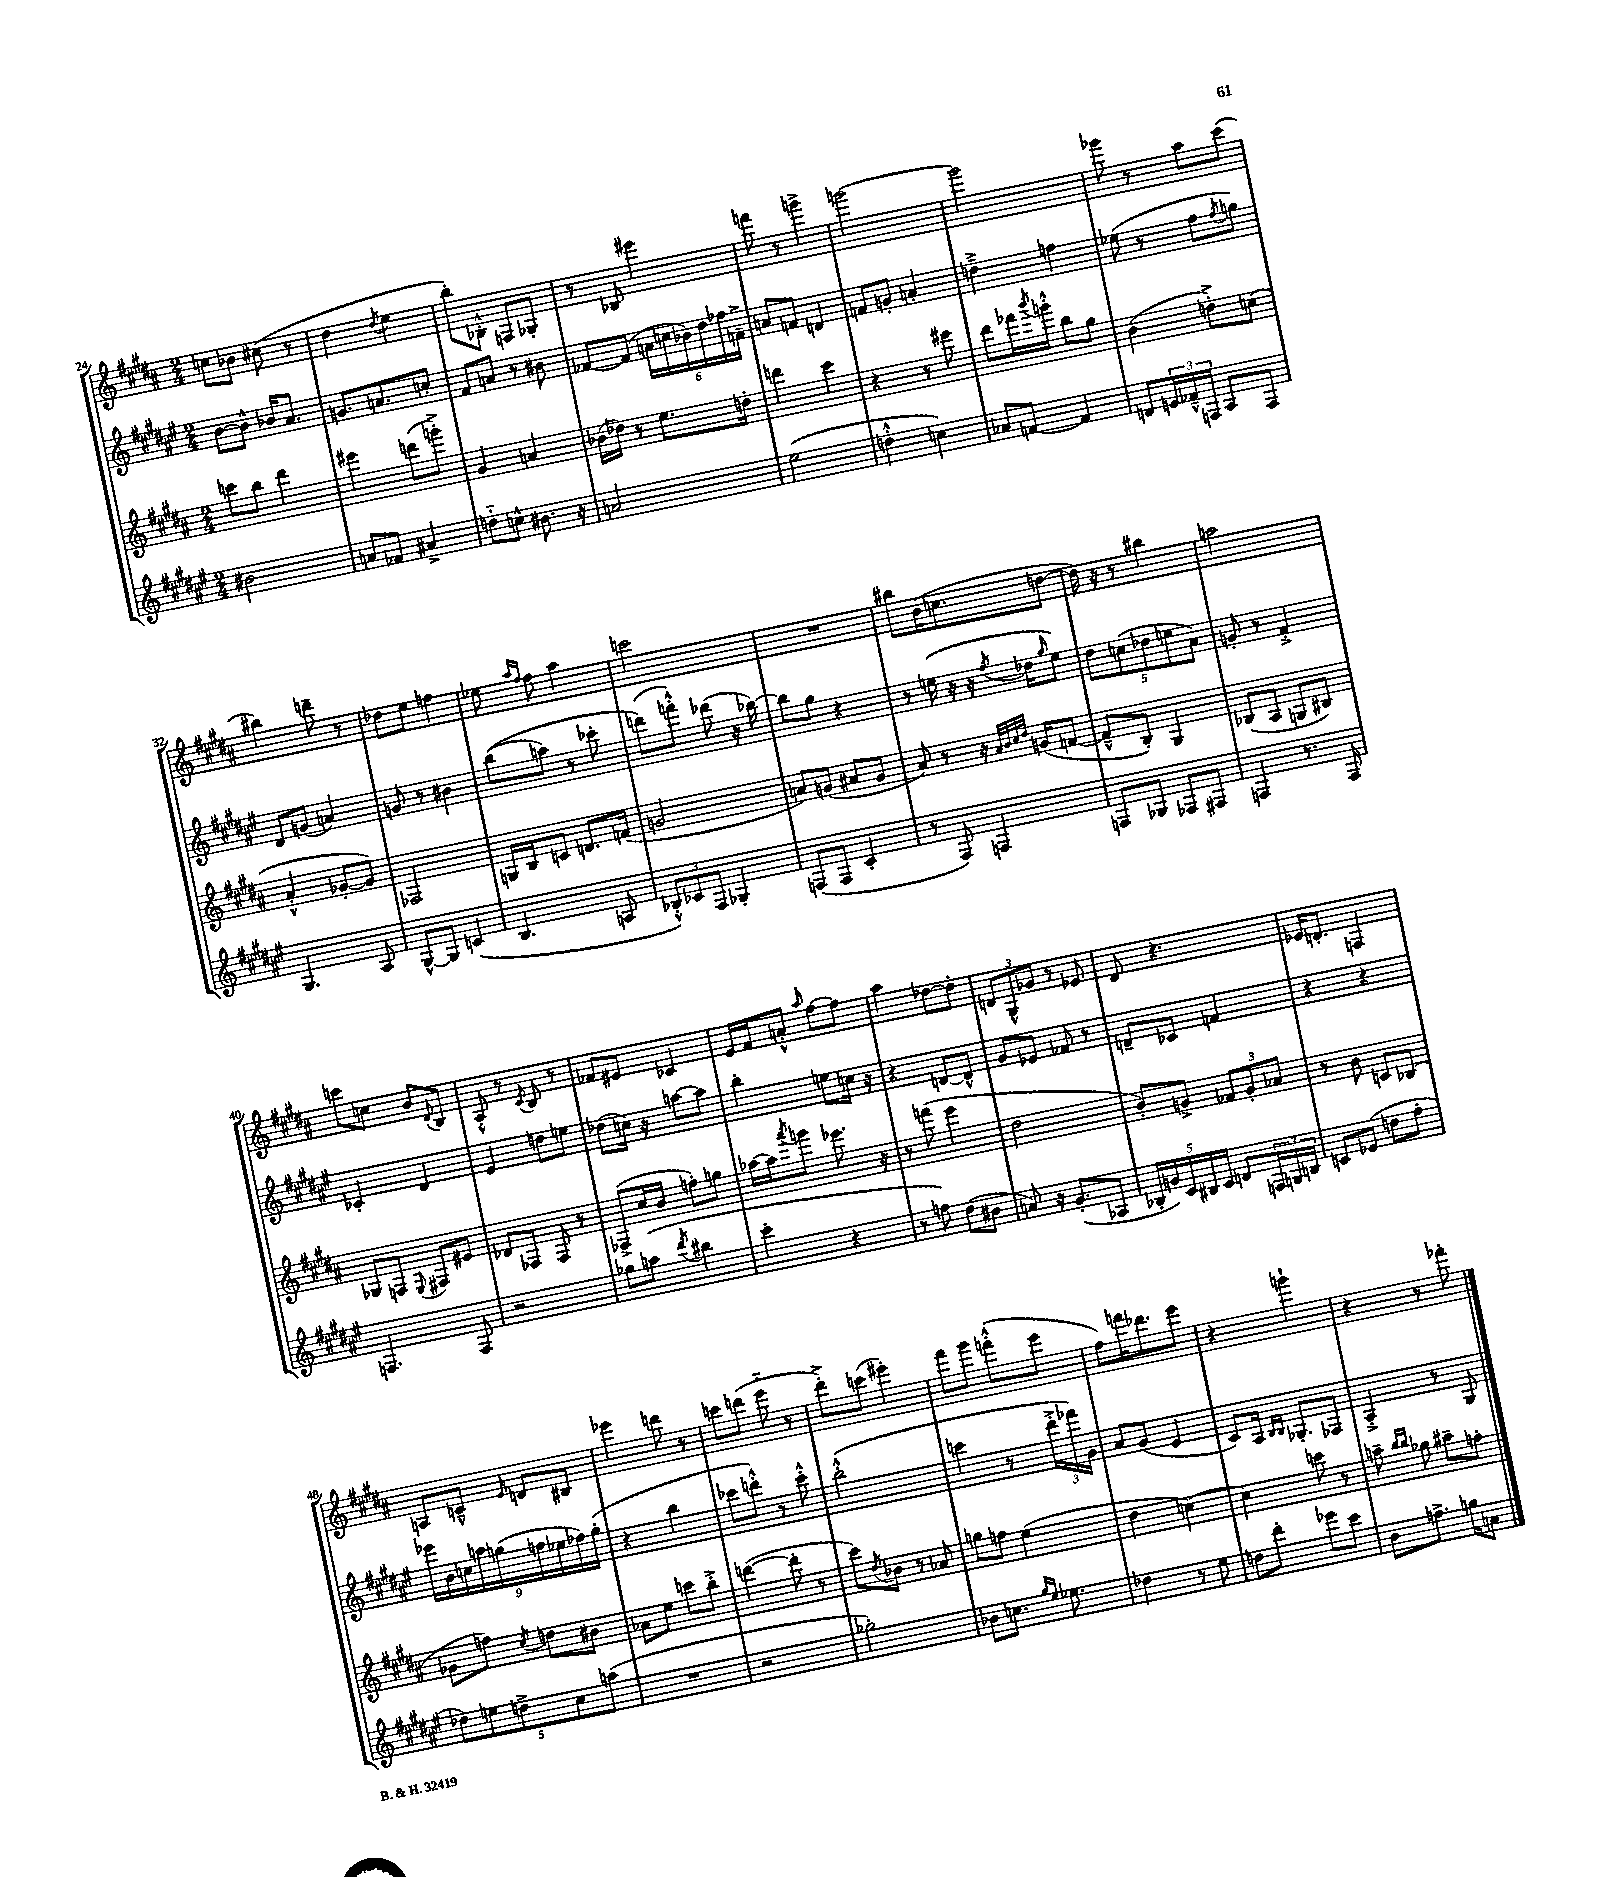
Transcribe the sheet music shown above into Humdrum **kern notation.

**kern	**kern	**kern	**kern
*staff4	*staff3	*staff2	*staff1
*clefG2	*clefG2	*clefG2	*clefG2
*k[f#c#g#d#a#e#]	*k[f#c#g#d#a#]	*k[f#c#g#d#a#e#]	*k[f#c#g#d#a#]
*M2/4	*M2/4	*M2/4	*M2/4
2b#	8ccc	[8b	8cc
.	8bb	8b^^]	8b-
.	4ddd#	16b-	(8cc#
.	.	8.a#	.
.	.	.	8r
=	=	=	=
8a	4eee#	8.g	4dd#
8f-	.	.	.
.	.	8.a	.
.	.	.	8qdd#
4a#^	(8ddd	.	4ee
.	8ggg'^)	8cc'	.
=	=	=	=
8dd'~	4g#	8f#	8bb')
8cc^^	.	8a	8B-'^^
8.b#	4a	8r	8F
.	.	8b#	8G-'
16r	.	.	.
=	=	=	=
2a	(16b-	[8f-	8r
.	16dd-)	.	.
.	8r	(8f-]	8B-
.	8.ee	24a	4eee#
.	.	24cc	.
.	.	24b-)	.
.	.	24dd#	.
.	.	24ff-	.
.	16dd'	.	.
.	.	24f~^	.
=	=	=	=
(2ee#	4ddd	8a	8fff
.	.	8f	8r
.	4ccc#	4d	4ggg^
=	=	=	=
4dd'^^	4r	8f	[2ggg
.	.	8g'	.
4cc)	8r	4a'	.
.	8eee#	.	.
=	=	=	=
8a-	8ddd#	4dd~^	2ggg]
[8f	16fff-	.	.
.	8qbbb	.	.
.	16ggg'^^	.	.
4f]	8bb	4ff	.
.	8gg#	.	.
=	=	=	=
8d	(4b	(8ee-	8ggg-
24e	.	8r	8r
24f-~^^	.	.	.
24F	.	.	.
8A#	8dd'^)	8ff#	8aa#
.	.	8qff#	.
8F	(8cc	8gg)	(8ccc#
=	=	=	=
4.G#	4a#'^^	8d#	4bb#)
.	.	(8g	.
.	[8g-'	4a)	8ddd~
8A#	8g-])	.	8r
=	=	=	=
[8G#^^	2F-	8g	8dd-
8G#]	.	8r	8ee
(4c	.	4b#	4ff
=	=	=	=
4.B	16G	&((8bb	8ee-
.	16B	.	.
.	.	.	16qqaa#
.	.	.	16qqff#
.	8c	8aa)	8ff#
.	8.d	8r	4aa#
8A	.	8ccc-'	.
.	(16f	.	.
=	=	=	=
12B-'^^)	2g	(8ddd&)	2ccc
12c-	.	.	.
.	.	8fff'^^)	.
12F#	.	.	.
4G-'	.	(8ddd-	.
.	.	16r	.
.	.	[16bb-)	.
=	=	=	=
(8F	8a)	8bb-]	2r
8F	(8g	8gg#	.
4c#'	8a#	4r	.
.	8g	.	.
=	=	=	=
8r	8a#)	8r	8bb#
8F#)	8r	(16ee	(16b
.	.	16r	8.cc
4F	16r	16r	.
.	32qqa#	.	.
.	32qqb	.	.
.	32qqcc#	.	.
.	32qqdd#	8qff#	.
.	(16g	16dd-	.
.	.	16qqgg#	.
.	[8f	8ee)	[8dd
=	=	=	=
8F	8f~^^]	10dd#	16dd])
.	.	.	16r
.	.	(10cc	.
8G-	8B')	.	8r
.	.	10dd-	.
8F-	4G#	.	4bb#
.	.	10ee	.
8F#	.	.	.
.	.	10a#)	.
=	=	=	=
4F	(8B-	8g'	2aa
.	8A#	8r	.
8.r	8G	4f#'^	.
.	8B#)	.	.
16F	.	.	.
=	=	=	=
4.F	8G-	4c-'	8ccc
.	8F	.	8cc
.	8qqE	.	.
.	8F#	4d#	8b
.	.	.	8qqd#
8F	8e#	.	8B
=	=	=	=
2r	8d-	4e#	8A#'^^
.	8F-	.	8r
.	.	.	8qc#
.	8F-	8dd	8B
.	8r	8ee	8r
=	=	=	=
8gg-	(8F-^	(8dd-	8f-
(8aa	16cc#	16cc)	8e#
.	16b	16r	.
8qddd#	.	.	.
4bb#	8ff')	[8aa	4c-
.	8gg	8aa]	.
=	=	=	=
4ccc#'	[16aa-	4bb'	16e
.	16aa-]	.	16f#
.	8qaaa#	.	.
.	8ggg	.	8a'^^
.	.	.	16qqaa#
4r	8.eee-	8ee	[8ff#
.	.	16cc	8ff#]
.	16r	16r	.
=	=	=	=
8r	8r	4r	4aa#
8ff)	(8fff	.	.
(8dd#	4eee	[8d	[8dd-
8b#	.	8d^^]	8dd-']
=	=	=	=
8a)	2dd#	8g#	12d
.	.	.	12G#^^
16r	.	8e-	.
.	.	.	12g-
(8.g#'	.	.	.
.	.	8f-	8r
8A-	.	8r	8e-
=	=	=	=
20B-'	8b')	8d~	8d#
20g)	.	.	.
20c#	.	.	.
.	8g^	8c-	4.r
20B#	.	.	.
20c#	.	.	.
8d	12f-	4f	.
.	12g'	.	.
24F	.	.	.
24G	12a-	.	.
24B	.	.	.
=	=	=	=
8c	8r	4r	16e-
.	.	.	8.d'
(8e-	8b	.	.
8dd	8c	4r	4F
8ff#'	(8B-	.	.
=	=	=	=
10dd-)	8g-	18eee-	8A
.	.	18b	.
10ee	.	.	.
.	.	18cc	.
.	8ff)	.	8c~^^
.	.	18aa	.
10dd^	.	.	.
.	.	(18gg	.
.	8qcc#	.	16qqe
.	8dd	.	8d
.	.	18ff	.
10cc#	.	.	.
.	.	18ee-	.
.	8b#	.	8B#
.	.	18ff-)	.
(10aa	.	.	.
.	.	(18gg'	.
=	=	=	=
2r	8a-	4r	4eee-
.	8ee	.	.
.	8ccc	4bb	8ddd
.	8bb'^	.	8r
=	=	=	=
2r	([4ddd	8ccc-	8ccc
.	.	8ddd'^^)	(8ddd
.	8ddd']	8r	8eee'~
.	8r	8ccc-'^^	8r
=	=	=	=
2gg-')	8ccc#)	(2bb'^^	8ddd#'^)
.	8qdd#	.	.
.	8b-	.	(8ccc
.	8r	.	4eee#')
.	8a-	.	.
=	=	=	=
8b-	8gg	4ccc	8fff#
8.cc	8ff	.	8ggg#
.	(4ee	8r	(8fff'^^
16qqgg#	.	.	.
16qqee#	.	.	.
8.ee-	.	.	.
.	.	24ddd#'^	8eee
.	.	24fff-)	.
.	.	24g#	.
=	=	=	=
4dd-	4dd#	8a#	8ff#)
.	.	(8g#	16fff
.	.	.	8.ddd-
8r	[4cc)	4e#	.
8ee#	.	.	8eee
=	=	=	=
8dd	4cc]	8c#)	4r
8ddd#'	.	16A#	.
.	.	16qqB	.
.	.	16qqB	.
.	.	8.G-'	.
8eee-	8ccc	.	4ggg`
8ccc#	8r	8F-	.
=	=	=	=
8b	8aa~	4A#'^	4r
.	16qqbb	.	.
.	16qqbb	.	.
8.ff^	8gg-	.	.
.	8aa#~	8r	8r
16gg	.	.	.
8a	8ff'	8G#	8fff-'
==	==	==	==
*-	*-	*-	*-
